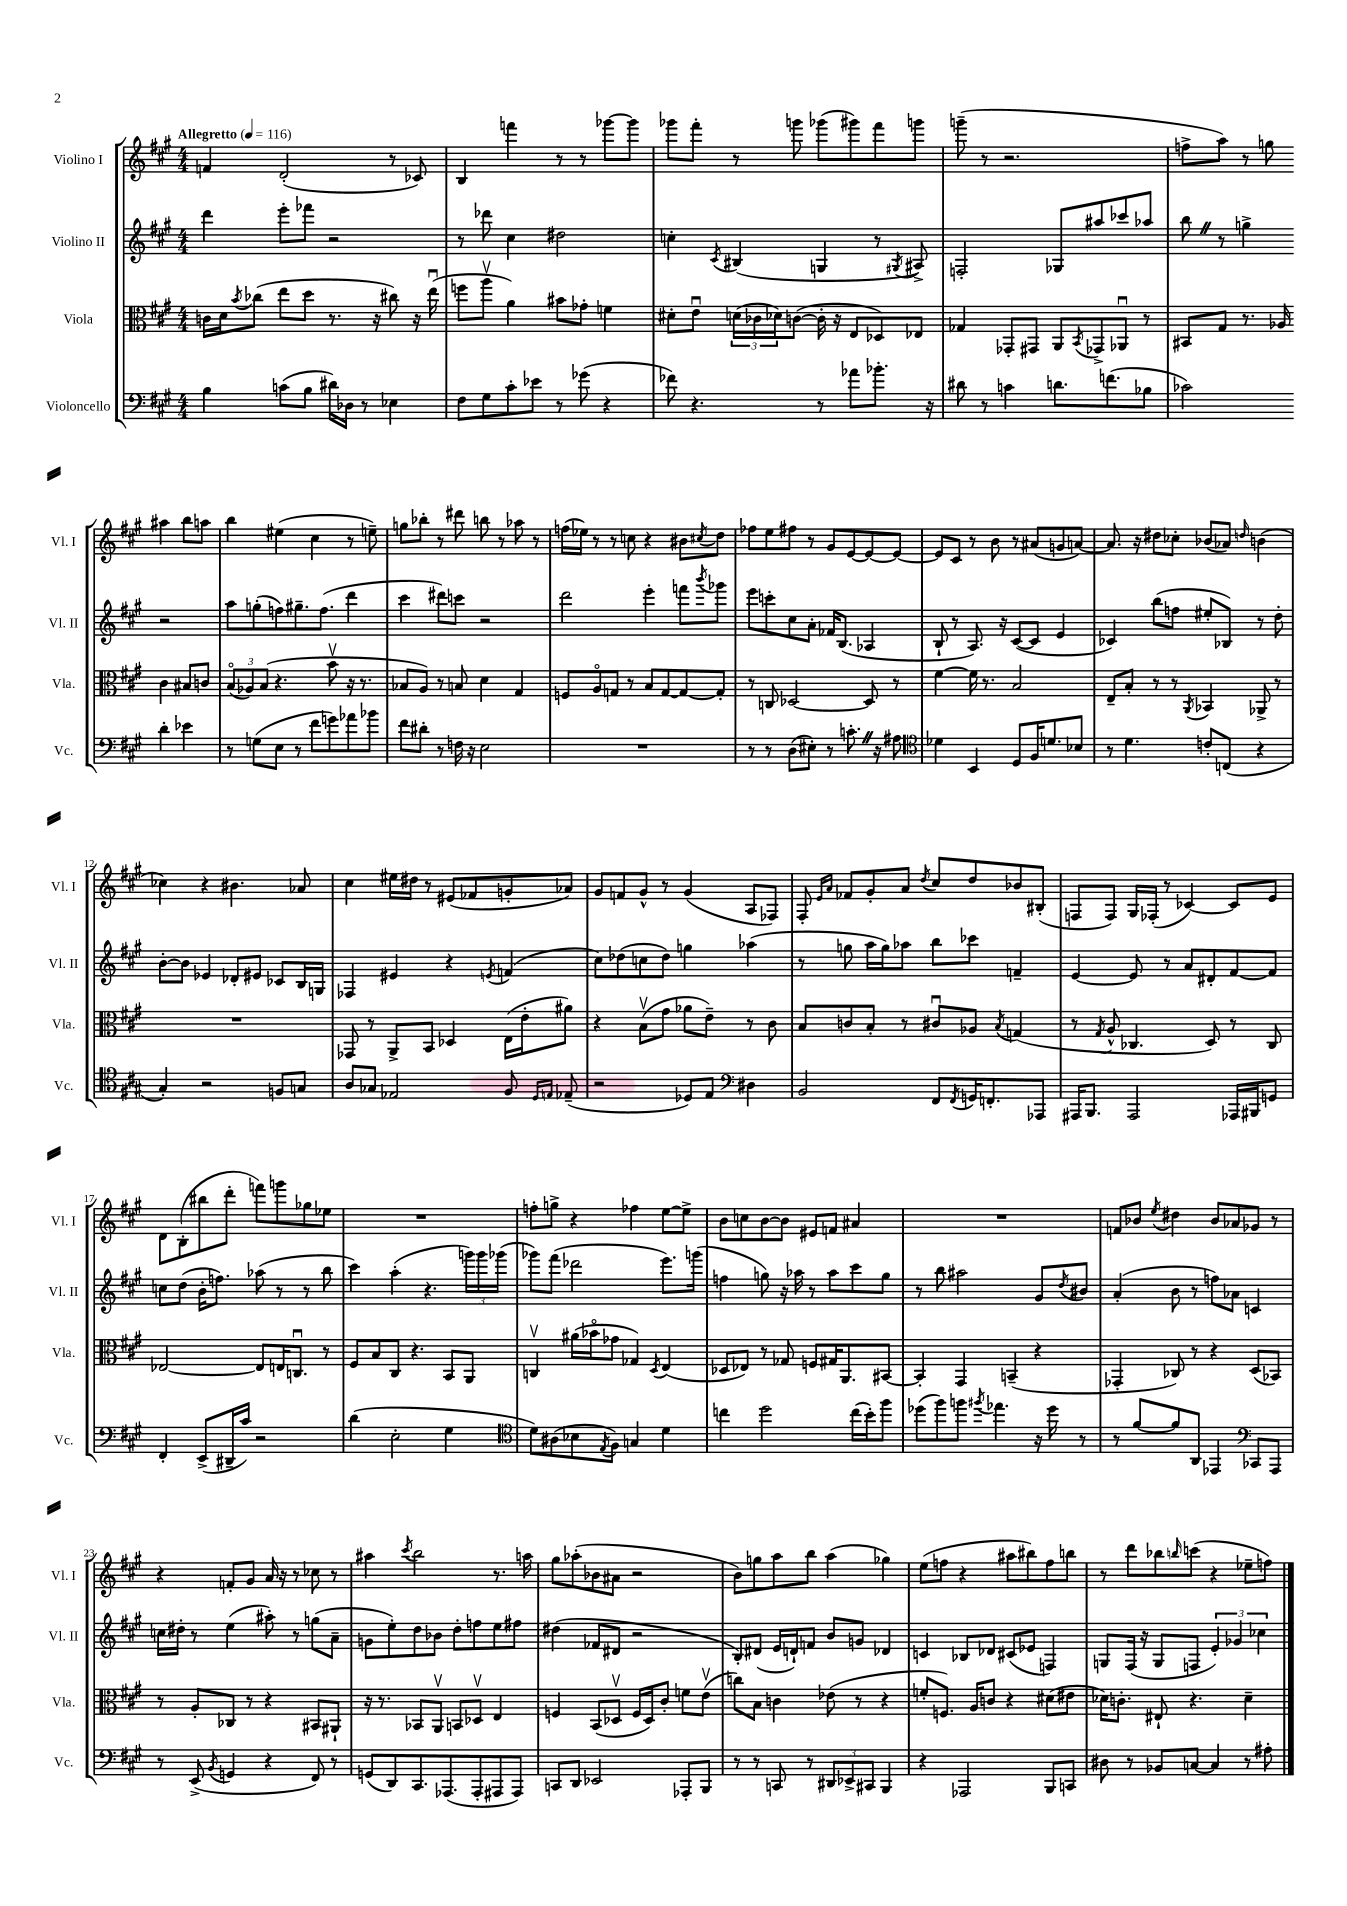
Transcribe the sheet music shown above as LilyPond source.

<<
\new StaffGroup <<
\new Staff = "s0" \with { instrumentName = "Violino I" shortInstrumentName = "Vl. I" } {
    \clef treble \key a \major \numericTimeSignature \time 4/4 \tempo "Allegretto" 4 = 116
    f'4 d'2-.( r8 ces'8) |
    b4 f'''4 r8 r8 ges'''8~ ges'''8 |
    ges'''8 fis'''8-. r8 g'''8 ges'''8( gis'''8) fis'''8 g'''8 |
    g'''8--( r8 r2. |
    f''8-> a''8) r8 g''8 ais''4 b''8 a''8 |
    b''4 eis''4( cis''4 r8 e''8--) |
    g''8 bes''8-. r8 dis'''8 b''8 r8 aes''8 r8 |
    f''16( ees''16) r8 r8 c''8 r4 bis'8 \acciaccatura { cis''8 } d''8 |
    fes''8 e''8 fis''8 r8 gis'8 e'8~ e'8~ e'8~ |
    e'8 cis'8 r8 b'8 r8 ais'8( g'8 a'8~) |
    a'8. r16 dis''8 ces''8-. bes'8( aes'8) \grace { d''16 } b'4( |
    ces''4) r4 bis'4. aes'8 |
    cis''4 eis''16 dis''16 r8 eis'8( fes'8 g'8-. aes'8) |
    gis'8 f'8 gis'8-^ r8 gis'4( a8 fes8) |
    fis8-. \grace { e'16 a'16 } fes'8 gis'8-. a'8 \acciaccatura { d''8 } cis''8 d''8 bes'8 bis8-.( |
    f8 f8) gis16 fes16-.( r8 ces'4~) ces'8 e'8 |
    d'8 b8-.( bis''8 d'''8-. f'''8) g'''8 ges''8 ees''8 |
    R1 |
    f''8-. g''8-> r4 fes''4 e''8~ e''8-> |
    b'8 c''8 b'8~ b'8 eis'8 f'8 ais'4 |
    R1 |
    f'8 bes'8 \acciaccatura { e''8 } dis''4 bes'8 aes'8 ges'8 r8 |
    r4 f'8-. gis'8 a'16 r16 r8 ces''8 r8 |
    ais''4 \acciaccatura { cis'''8 } b''2 r8. a''16 |
    gis''8 aes''8-.( bes'8 ais'8 r2 |
    b'8) g''8 a''8 b''8 a''4( ges''4) |
    e''8( f''8 r4 ais''8 bis''8) f''8 b''8 |
    r8 d'''8 bes''8 \grace { b''16 } c'''8( r4 ees''8-- f''8) \bar "|." |
}
\new Staff = "s1" \with { instrumentName = "Violino II" shortInstrumentName = "Vl. II" } {
    \clef treble \key a \major \numericTimeSignature \time 4/4
    d'''4 e'''8-. fes'''8 r2 |
    r8 des'''8 cis''4 dis''2 |
    c''4-. \acciaccatura { cis'8 } bis4( g4 r8 \acciaccatura { gis8 } ais8->) |
    f2-. ges8 ais''8 ces'''8 aes''8 |
    b''8 \once \override BreathingSign.text = \markup { \musicglyph "scripts.caesura.straight" } \breathe r8 g''4-> r2 |
    a''8 g''8-.( f''8) gis''8.-- f''8.( d'''4 |
    cis'''4 dis'''8) c'''8 r2 |
    d'''2 e'''4-. f'''8 \acciaccatura { b'''8 } ges'''8 |
    e'''8 c'''8-. cis''8 a'8-. fes'16 b8.( aes4 |
    b8-! r8 a8.) r16 cis'8~( cis'8 e'4 |
    ces'4) b''8( f''8 eis''8-. bes8) r8 d''8-. |
    b'8~-. b'8 ees'4 des'8-. eis'8 ces'8 b16 g16 |
    fes4 eis'4 r4 \acciaccatura { e'8 } f'4( |
    cis''8) des''8( c''8 des''8) g''4 aes''4( |
    r8 g''8 a''16 g''16) aes''8 b''8 ces'''8 f'4-- |
    e'4~ e'8 r8 a'8 dis'8-. fis'8~ fis'8 |
    c''8 d''8( b'16-. f''8.) aes''8( r8 r8 b''8 |
    cis'''4) a''4-.( r4. \tuplet 3/2 { g'''16) g'''16 ges'''16( } |
    ges'''8) fis'''8( des'''2 e'''8.) g'''16( |
    f''4 g''8) r16 aes''16 r8 aes''8 cis'''8 g''8 |
    r8 b''8 ais''2 gis'8 \acciaccatura { d''8 } bis'8 |
    a'4-.( b'8 r8 f''8) aes'8 c'4 |
    c''16 dis''16-. r8 e''4( ais''8-.) r8 g''8( a'8-- |
    g'8 e''8-.) d''8 bes'8 d''8-. f''8 e''8 fis''8 |
    dis''4( fes'8 dis'8 r2 |
    b8-.) dis'8( e'16 d'16-!) f'8 b'8 g'8 des'4 |
    c'4 bes8 des'8 cis'8( ees'8 f4) |
    g8 fis16( r16 g8 f8 \tuplet 3/2 { e'4-.) ges'4 ces''4 } \bar "|." |
}
\new Staff = "s2" \with { instrumentName = "Viola" shortInstrumentName = "Vla." } {
    \clef alto \key a \major \numericTimeSignature \time 4/4
    c'16 d'16 \acciaccatura { b'8 } ces''8( e''8 d''8 r8. r16 cis''8) r16 e''16\downbow( |
    f''8 a''8\upbow a'4) bis'8 ges'8-. f'4 |
    dis'8-. e'8\downbow \tuplet 3/2 { d'16( ces'16 des'16) } c'8~( c'16-. r16 e8 des8) ees8 |
    ges4 ges,8-. gis,8 a,8 \acciaccatura { b,8 } ges,8-> aes,8\downbow r8 |
    bis,8 gis8 r8. aes16 cis'4 bis8 c'8 |
    \tuplet 3/2 { b8\flageolet( aes8) b8( } r4. b'8\upbow r16 r8. |
    bes8 a8) r8 b8 d'4 gis4 |
    f8 a8\flageolet g8 r8 b8 g8~ g8~ g8-. |
    r8 c8 des2~ des8 r8 |
    fis'4~ fis'16 r8. b2 |
    e8-- b8-. r8 r8 \acciaccatura { a,8 } bes,4 aes,8-> r8 |
    R1 |
    ges,8 r8 a,8-> b,8 des4 e16( e'16-. ais'8) |
    r4 b8\upbow( gis'8 aes'8 e'8--) r8 cis'8 |
    b8 c'8 b8-. r8 cis'8\downbow aes8 \acciaccatura { b8 } g4( |
    r8 \acciaccatura { gis8 } a8-^ ces4. d8) r8 ces8 |
    ees2~ ees8 e16 c8.\downbow r8 |
    fis8 b8 cis8 r4. b,8 a,8 |
    c4\upbow ais'16( bes'16\flageolet ges'8 ges4) \acciaccatura { d8 } e4( |
    des8 ees8) r8 ges8 f8 gis16 a,8. bis,8~ |
    bis,4-. gis,4 b,4--( r4 |
    ges,4-. ces8) r8 r4 d8( bes,8) |
    r8 a8-. ces8 r8 r4 bis,8 ais,8-! |
    r16 r8. bes,8 a,8\upbow b,8 des8\upbow e4 |
    f4 b,8( des8\upbow f16 des16) cis'8-. f'8 e'8\upbow( |
    c''8) b8 c'4 ees'8( r8 r4 |
    f'8-. f8.) a16 c'8 r4 dis'8( eis'8 |
    des'16) c'8.-. eis8-! r4. des'4-- \bar "|." |
}
\new Staff = "s3" \with { instrumentName = "Violoncello" shortInstrumentName = "Vc." } {
    \clef bass \key a \major \numericTimeSignature \time 4/4
    b4 c'8( b8 dis'16) des16 r8 ees4 |
    fis8 gis8 cis'8-. ees'8 r8 ges'8( r4 |
    fes'8) r4. r8 aes'8 bes'8.-. r16 |
    dis'8 r8 c'4 d'8. f'8.( bes8 |
    ces'2) d'4-. ees'4 |
    r8 g8( e8 r8 fis'8 g'8) aes'8 bes'8 |
    fis'8 dis'8-. r8 f16 r16 e2 |
    R1 |
    r8 r8 d8( eis8-.) r8 c'8.-. \once \override BreathingSign.text = \markup { \musicglyph "scripts.caesura.straight" } \breathe r16 ais8 |
    \clef tenor des'4 b,4 d8 fis16 d'8. bes8 |
    r8 d'4. c'8-. c8( r4 |
    gis4-.) r2 f8 g8 |
    a8 ges8 ees2 fis8 \grace { d16 e16 } ees8--( |
    r2 des8) e8 \clef bass dis4 |
    b,2 fis,8 \acciaccatura { fis,8 } g,16 f,8.-. aes,,8 |
    ais,,16 b,,8. ais,,2 aes,,16 bis,,16 g,8 |
    fis,4-. e,8->( dis,16-- cis'16) r2 |
    d'4( e2-. gis4 |
    \clef tenor d'8) ais8( bes8 \acciaccatura { e8 } fis8) g4 d'4 |
    c''4 d''2 c''16( b'16-.) fis''8 |
    des''8( fis''8) f''8 \acciaccatura { fis''8 } ees''4. r16 des''16 r8 |
    r8 fis'8~ fis'8 a,8 ees,4 \clef bass ces,8 a,,8 |
    r8 e,8->( \acciaccatura { b,8 } g,4 r4 fis,8) r8 |
    g,8( d,8) cis,8. aes,,8.( aes,,8-. ais,,8 ais,,8) |
    c,8 d,8 ees,2 aes,,8-. b,,8 |
    r8 r8 c,8 r8 \tuplet 3/2 { dis,8 ees,8-> cis,8 } b,,4 |
    r4 aes,,2 b,,8 c,8 |
    dis8 r8 bes,8 c8~ c4 r8 ais8-. \bar "|." |
}
>>
>>
